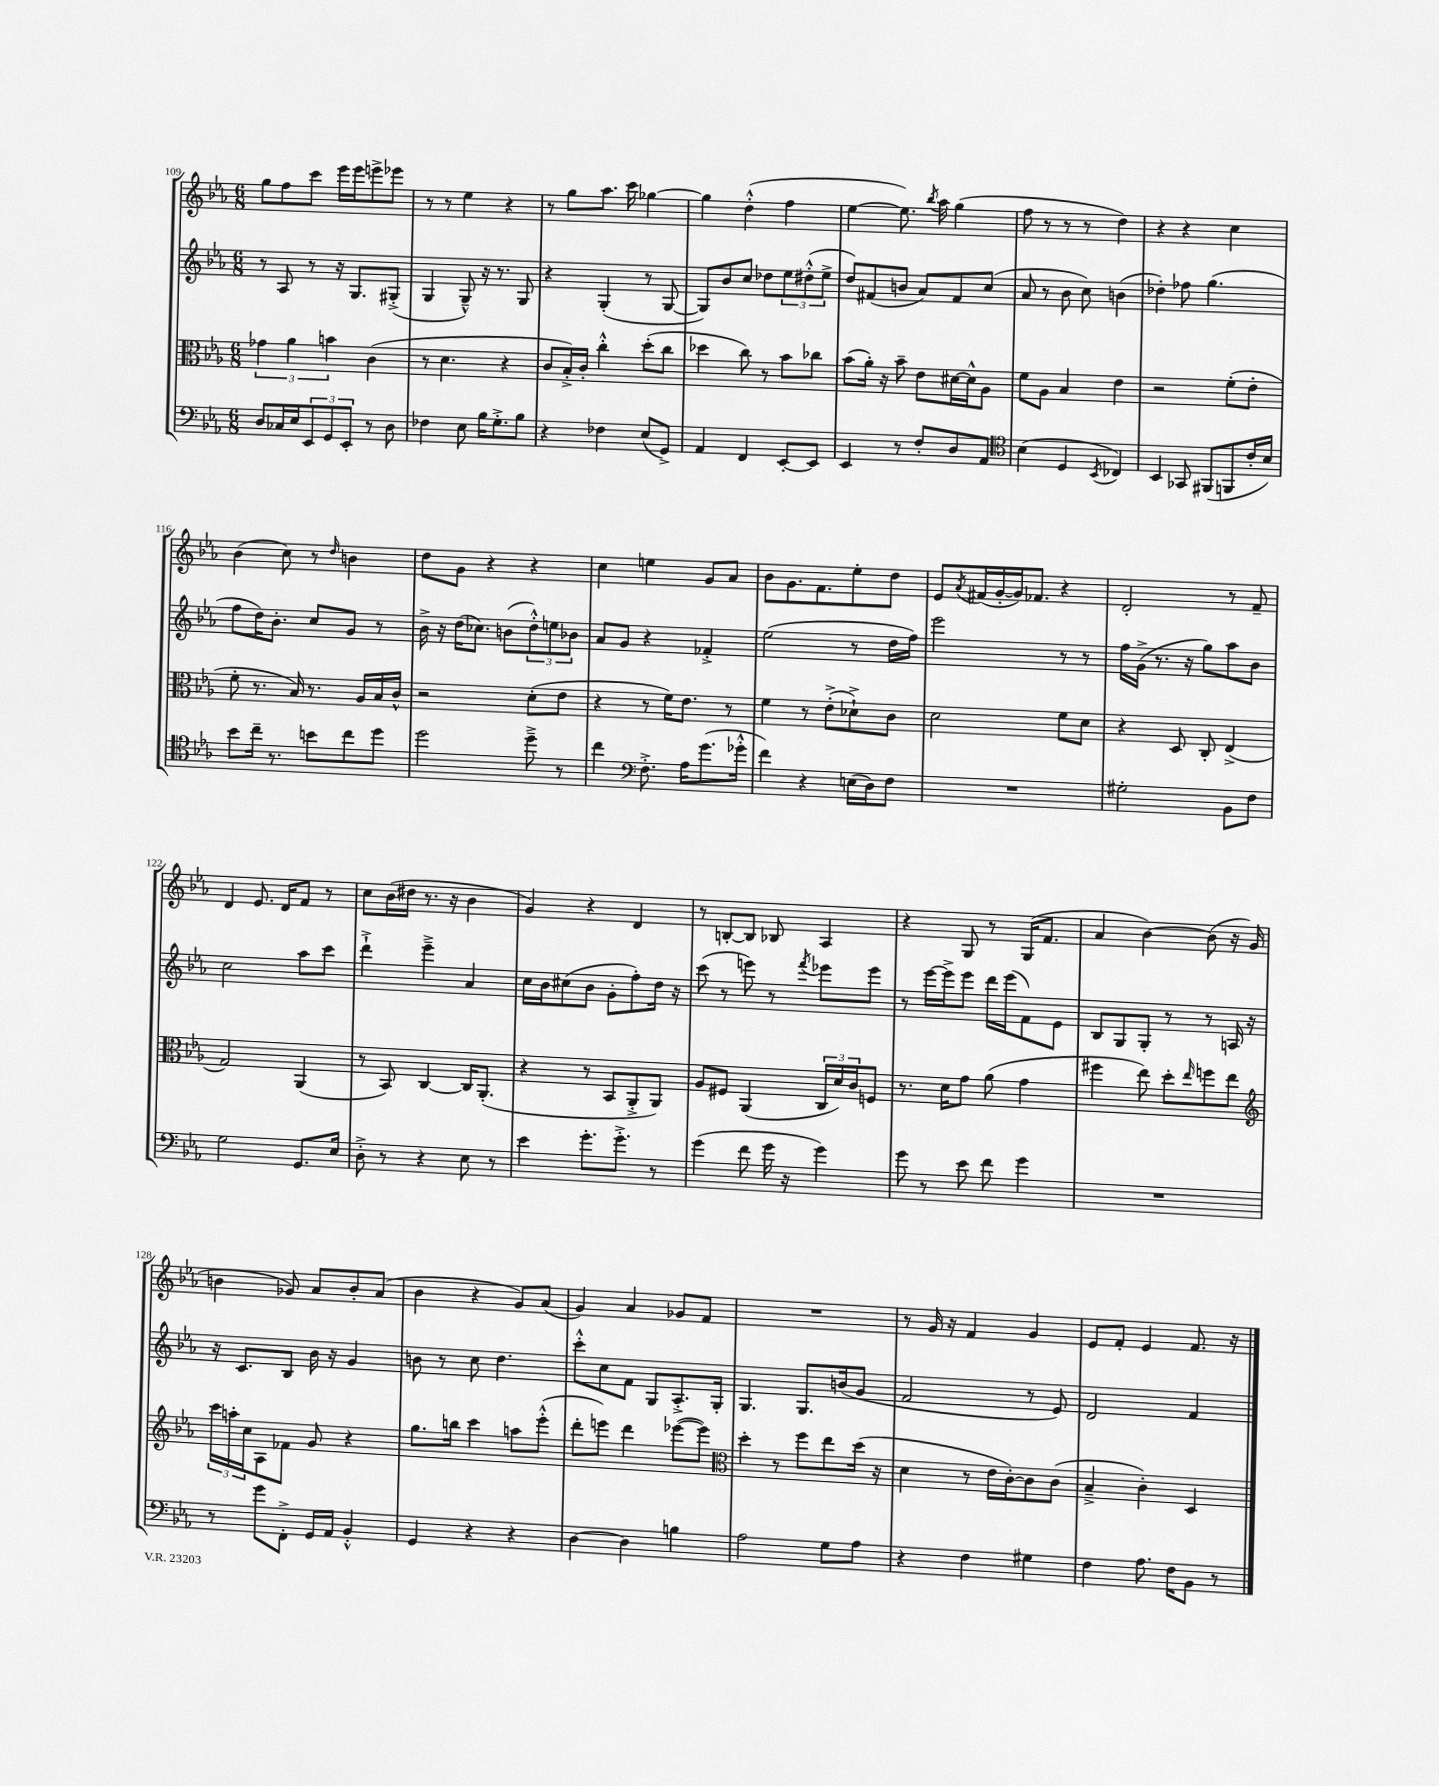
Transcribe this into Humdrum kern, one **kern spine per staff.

**kern	**kern	**kern	**kern
*part4	*part3	*part2	*part1
*staff4	*staff3	*staff2	*staff1
*clefF4	*clefC3	*clefG2	*clefG2
*k[b-e-a-]	*k[b-e-a-]	*k[b-e-a-]	*k[b-e-a-]
*M6/8	*M6/8	*M6/8	*M6/8
=109	=109	=109	=109
8D/L	6g-X\	8r	8gg\L
16C-X/L	.	8A-/	8ff\
.	6a-\	.	.
16E-/J	.	.	.
12EE-/	.	8r	8ccc\J
12GG/	6bn\	.	.
.	.	16r	16eee-\LL
12EE-'/J	.	.	.
.	.	8.G/L	16eee-\J
8r	(4c\	.	8eeen^\
8D\	.	(8G#X'^/J	8eee-X\J
=110	=110	=110	=110
4F-X\	8r	4G/	8r
.	4.d\	.	8r
8E-\	.	8G~^^/)	4ee-\
16B-\KL	.	16r	.
8.G'^\	.	8.r	.
.	4r	.	4r
8B-\J	.	8G/	.
=111	=111	=111	=111
4r	8c/L	4r	8r
.	16B-'^/L)	.	8gg\L
.	16c'/JJ	.	.
4F-X\	4cc'^^\	(4G'/	8.aa-\J
.	.	.	16ccc\
(8E-/L	(8dd'\L	8r	[4gg-X\
8GG^/J)	8cc\J	[8G/	.
=112	=112	=112	=112
4AA-/	4dd-X\	8G/L])	4gg-\]
.	.	8b-/	.
4FF/	8cc\)	8cc/J	(4dd'^^\
.	8r	8dd-X\L	.
[8EE-'/L	8b-\L	12ee-\	4ff\
.	.	(12dd#X'^^\	.
8EE-/J]	8cc-X\J	.	.
.	.	12ee-^\J	.
=113	=113	=113	=113
4EE-/	(8b-\L	8dd/L)	[4ee-\
.	16a-'\Jk)	(8f#X/	.
.	16r	.	.
8r	8b-~\	8bn/J	8.ee-\])
8F'/L	8e-\L	8a-/L)	.
.	.	.	8qbb-/
.	.	.	16aa-\
8D/	[16d#X\L	8f#/	(4gg\
.	16d#^^\J]	.	.
8AA-/J	8A-\J	(8cc/J	.
=114	=114	=114	=114
*clefC4	*	*	*
(4B-\	8f\L	8a-/	8ff\
.	8A-\J	8r	8r
4D/	4B-/	8b-\	8r
.	.	8cc\)	8r
8qBB-/	.	.	.
4C-X/)	4e-\	(4bn\	4dd\)
=115	=115	=115	=115
4BB-/	2r	4dd-X'\)	4r
8GG-X/	.	8ff-X\	4r
(8FF#X/L	.	(4.gg\	.
8FFn/	(8f'\L	.	4cc\
16c'/L	8e-'\J	.	.
16B-/JJ)	.	.	.
!!LO:LB:g=z
=116	=116	=116	=116
8b-\L	8f'\	8ff\L	(4b-\
16cc~\Jk	8.r	16dd\K)	.
8.r	.	8.b-'\J	.
.	.	.	8cc\)
.	16B-/)	.	.
8bn\L	8.r	8cc/L	8r
.	.	.	16qqdd/
8cc\	.	8g/J	4bn\
.	16A-/LL	.	.
8dd\J	16B-/	8r	.
.	16c^^/JJ	.	.
=117	=117	=117	=117
2dd\	2r	16b-^\	8dd\L
.	.	16r	.
.	.	(16dd\KL	8g\J
.	.	8.cc-X\J)	.
.	.	.	4r
.	.	(8bn\L	.
8dd~^\	(8d'\L	12dd'^^\)	4r
.	.	12een\	.
8r	8e-\J	.	.
.	.	12b-X\J	.
=118	=118	=118	=118
4cc\	4r	8a-/L	4cc\
.	.	8g/J	.
*clefF4	*	*	*
8.F'^\	8r	4r	4een\
.	16f\KL)	.	.
16A-\KL	8.e-\J	.	.
(8.g\	.	4f-X'^/	8g/L
.	8r	.	8a-/J
16g-X'^^\Jk	.	.	.
=119	=119	=119	=119
4f\)	4f\	(2ee-\	8b-\L
.	.	.	8.g\
4r	8r	.	.
.	.	.	8.f\
.	(8e-'^\L	.	.
(16En\LL	8d-X`^\)	8r	8ee-'\
16D\J)	.	.	.
8F\J	8c\J	16dd\LL	8dd\J
.	.	16ff\JJ)	.
=120	=120	=120	=120
2.r	2d\	2eee-\	8e-/L
.	.	.	8qa-/
.	.	.	(16f#X/L
.	.	.	[16g'/
.	.	.	16g/J])
.	.	.	8.f-X/J
.	8f\L	8r	4r
.	8d\J	8r	.
=121	=121	=121	=121
2G#X'\	4r	16ff\LL	2d'/
.	.	(16g^\JJ	.
.	.	8.r	.
.	8D/	.	.
.	.	16r	.
.	8C'/	8gg\L)	.
8BB-\L	(4E-^/	8aa-\	8r
8F\J	.	8b-\J	8f~/
!!LO:LB:g=z
=122	=122	=122	=122
2G\	2G/)	2cc\	4d/
.	.	.	8.e-/
.	.	.	16d/KL
8.GG/L	(4AA-/	8aa-\L	8f/J
.	.	8ccc\J	8r
16E-/Jk	.	.	.
=123	=123	=123	=123
8D'^\	8r	4ddd`^\	8cc\L
8r	8BB-/)	.	(16b-\L
.	.	.	16dd#X\JJ
4r	[4C/	4eee-~^\	8.r
.	.	.	16r
8E-\	16C/KL]	4a-/	4b-\
.	(8.AA-'/J	.	.
8r	.	.	.
=124	=124	=124	=124
4e-\	4r	16cc\LL	4g/)
.	.	16b-\J	.
.	.	(8cc#X\	.
8.g'\L	8r	8b-\J	4r
.	8BB-/L	8g'\L	.
8.g'^\J	.	.	.
.	8AA-'^/	8ff'\)	4d/
8r	8AA-/J)	16dd\Jk	.
.	.	16r	.
=125	=125	=125	=125
(4g\	8A-/L	(8ccc\	8r
.	8F#X/J	8r	[8Bn'/L
8f\	(4AA-/	8eeen\)	8B/J]
16g\	.	8r	8B-X/
16r	.	.	.
.	.	8qfff/	.
4g\)	24C/LL	8eee-X\L	4A-/
.	24d/)	.	.
.	24c/J	.	.
.	8Fn/J	8eee-\J	.
=126	=126	=126	=126
8g\	8.r	8r	4r
8r	.	[16eee-\LL	.
.	16d\KL	16eee-^\J]	.
8e-\	8g\J	8eee-\J	8G/
8f\	(8a-\	16ddd\LL	8r
.	.	(16eee-\J	.
4g\	4g\	8f\)	(16G/KL
.	.	.	8.f/J
.	.	8e-\J	.
=127	=127	=127	=127
2.r	4ff#X\	8B-/L	4a-/
.	.	8G/	.
.	8ee-\)	8G'/J	[4b-\)
.	8dd'\L	8r	.
.	16qqee-/	.	.
.	8ffn\	8r	(8b-\]
.	8ee-\J	16An/	16r
.	.	16r	16g/
!!LO:LB:g=z
=128	=128	=128	=128
*	*clefG2	*	*
8r	24ccc\LL	16r	4bn\
.	24aan'\	.	.
.	.	8.c/L	.
.	24cc\J	.	.
8g\L	8A-\	.	.
8FF'^\J	8f-X\J	8B-/J	8g-X/)
16GG/LL	8g/	16b-\	8a-/L
16AA-/JJ	.	16r	.
4BB-'^^/	4r	4g/	8b'/
.	.	.	(8a-/J
=129	=129	=129	=129
4GG/	8.gg\L	8bn\	4b-\
.	.	8r	.
.	16bbn\Jk	.	.
4r	4ccc\	8cc\	4r
.	.	4.dd\	.
4r	8aan\L	.	8g/L)
.	(8eee-'^^\J	.	(8a-/J
=130	=130	=130	=130
[4D\	8ddd'\L	8ccc'^^\L	4g/)
.	8eeen\J)	8cc\	.
4D\]	4ddd\	8f\J	4a-/
.	.	8G/L	.
4Bn\	([8eee-X\L	8.A-'^/	8g-X/L
.	8eee-\J])	.	8f/J
.	.	16G'/Jk	.
=131	=131	=131	=131
*	*clefC3	*	*
2A-\	4dd'\	4.G/	2.r
.	8r	.	.
.	8ff\L	8.G/L	.
8G\L	8ee-\	.	.
.	.	(16bn/k	.
8A-\J	(16dd\Jk	8g/J	.
.	16r	.	.
=132	=132	=132	=132
4r	4d\	2f/	8r
.	.	.	16g/
.	.	.	16r
4F\	8r	.	4f/
.	16e-\LL	.	.
.	[16c'\J)	.	.
4G#X\	8c\]	8r	4g/
.	(8c\J	8e-/)	.
=133	=133	=133	=133
4F\	4B-~^/	2d/	8e-/L
.	.	.	8f'/J
8.A-\	4c'\)	.	4e-/
16F\KL	.	.	.
8BB-\J	4D/	4f/	8.f/
8r	.	.	.
.	.	.	16r
==	==	==	==
*-	*-	*-	*-
